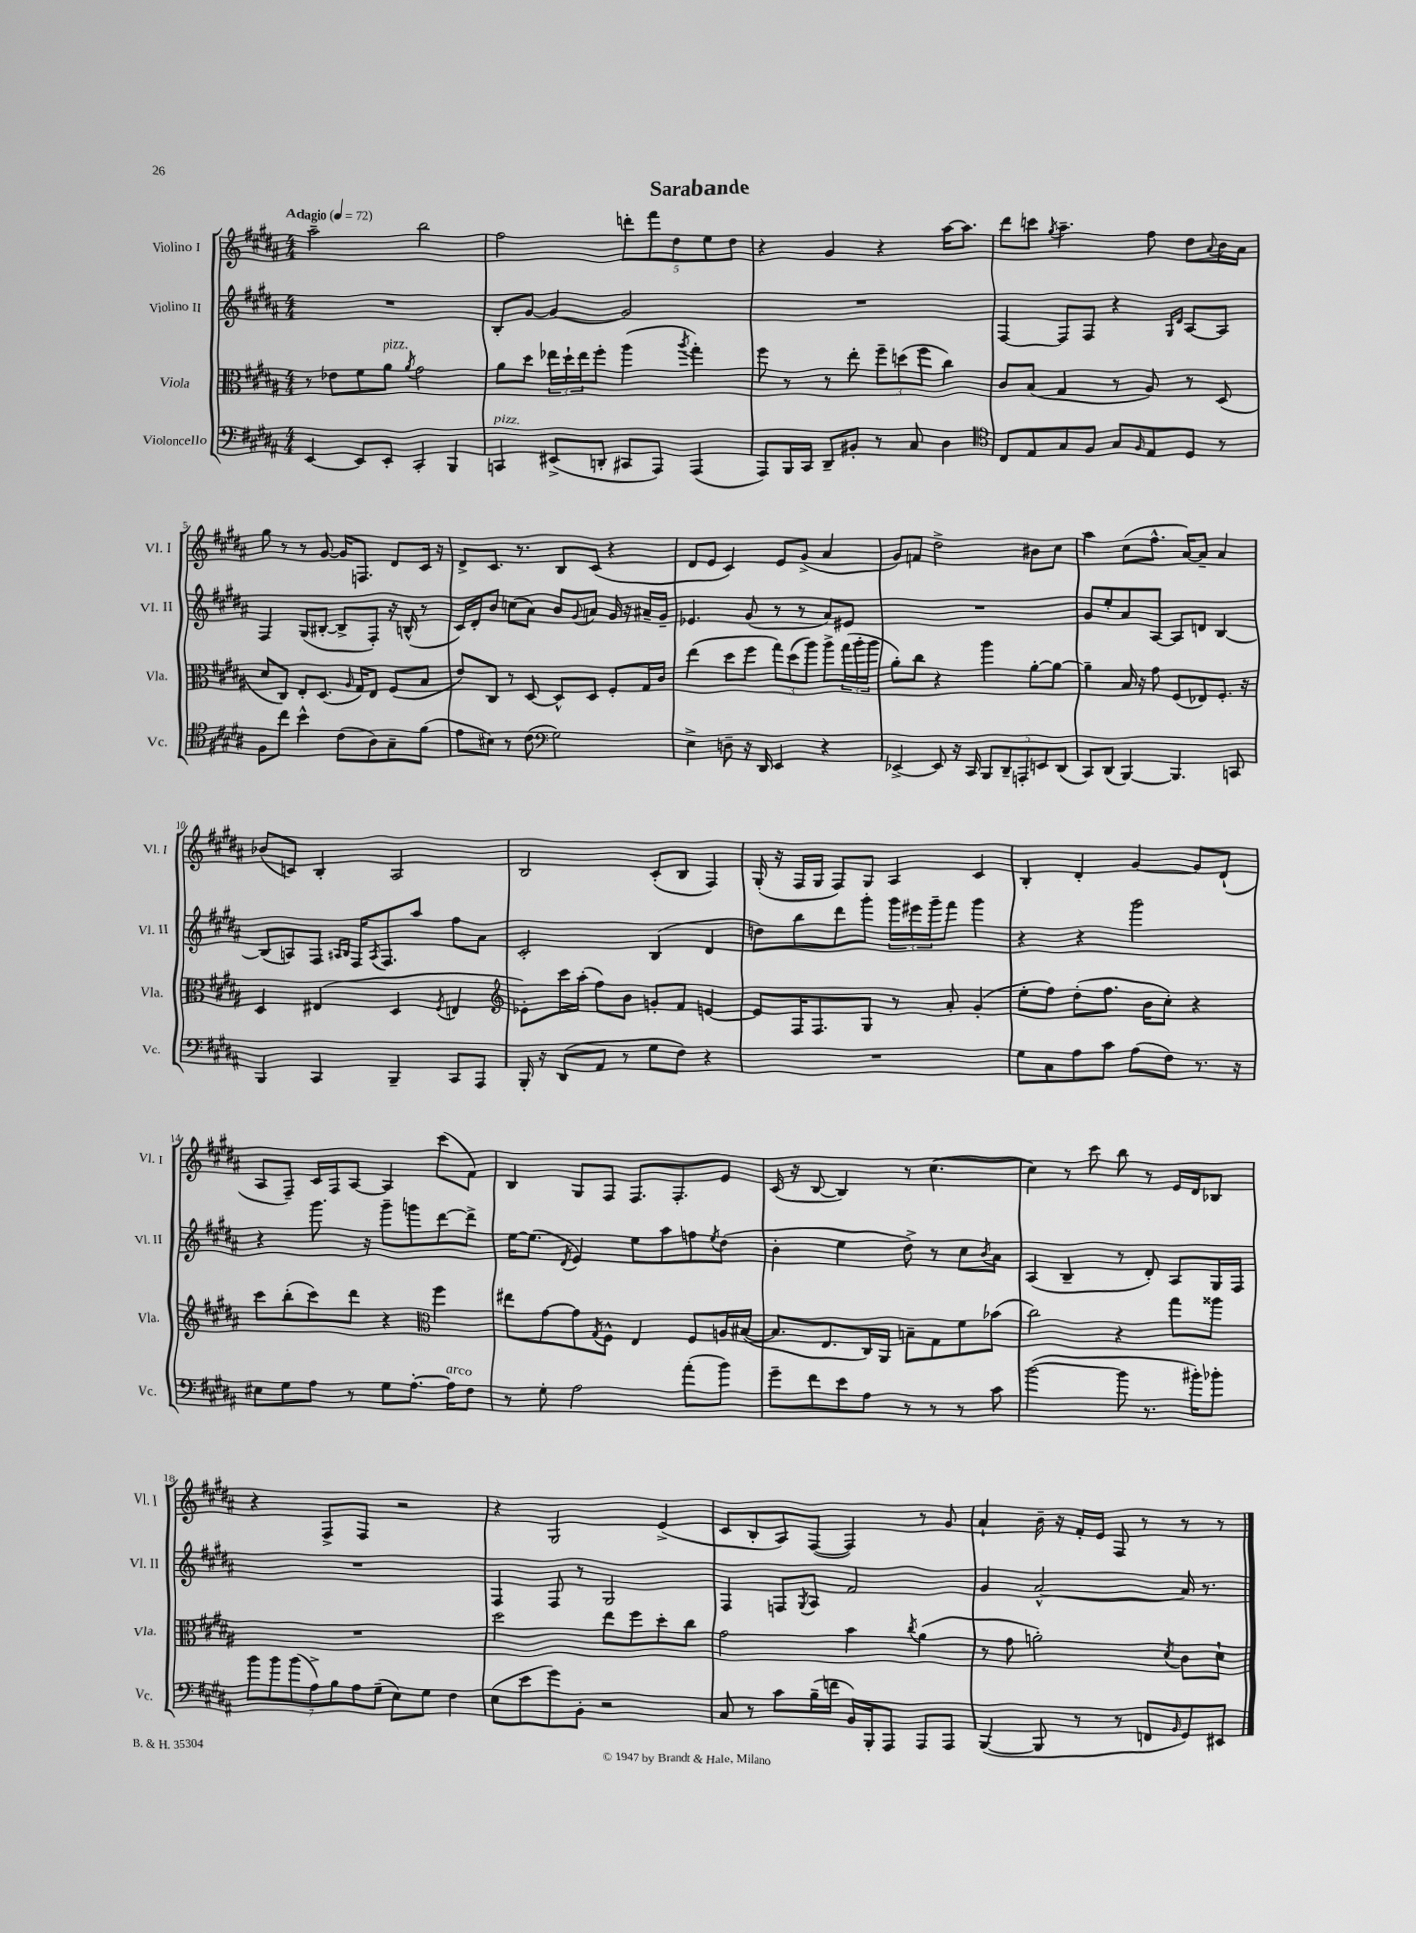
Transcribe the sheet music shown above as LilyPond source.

\header { title = "Sarabande" }
<<
\new StaffGroup <<
\new Staff = "s0" \with { instrumentName = "Violino I" shortInstrumentName = "Vl. I" } {
    \clef treble \key b \major \numericTimeSignature \time 4/4 \tempo "Adagio" 4 = 72
    ais''2-- b''2 |
    fis''2 \tuplet 5/4 { d'''8-. fis'''8 dis''8 e''8 dis''8 } |
    r4 gis'4 r4 ais''16~ ais''8. |
    dis'''8 c'''8 \acciaccatura { gis''8 } ais''4.-- fis''8 dis''8 \appoggiatura { ais'8 } b'16 ais'16 |
    gis''8 r8 r8 gis'8~ gis'16 f8. dis'8 cis'16 r16 |
    dis'8-> cis'8. r8. b8 cis'8( r4 |
    dis'8 e'8 cis'4) e'8 gis'8->( ais'4 |
    gis'8) f'8 dis''2-> bis'8 cis''8 |
    ais''4 cis''8( fis''8.-^ ais'16~) ais'8-- ais'4 |
    bes'8( c'8) b4-. ais2 |
    b2 cis'8-.( b8 fis4) |
    gis16-.( r16 fis16 gis16 fis8) gis8 ais4 cis'4 |
    b4-. dis'4-. gis'4~ gis'8 dis'8-!( |
    ais8 fis8--) cis'16 fis16 ais8~ ais4 cis'''8( fis'8) |
    b4 gis8 fis8 fis8. fis8.-. e'8 |
    cis'16( r16 b8~ b4) r8 cis''4.~( |
    cis''4) r8 cis'''8 b''8 r8 e'16 dis'16 bes8 |
    r4 fis8-> fis8 r2 |
    r4 gis2 e'4->( |
    cis'8 b8-. ais8) fis8~( fis4) r8 gis'8 |
    ais'4-! b'16-- r16 fis'16-. e'16 fis8 r8 r8 r8 \bar "|." |
}
\new Staff = "s1" \with { instrumentName = "Violino II" shortInstrumentName = "Vl. II" } {
    \clef treble \key b \major \numericTimeSignature \time 4/4
    R1 |
    b8-. gis'8~ gis'4~ gis'2 |
    R1 |
    fis4~ fis8 fis8 r4 \grace { gis16 dis'16 } ais8~ ais8 |
    fis4 gis8( bis8~-. bis8-> fis8-.) r16 b16-^( r8 |
    cis'16) dis'16-. b'8 c''8( ais'8) b'8 \appoggiatura { gis'8 } a'8 gis'16 r16 ais'16-- gis'16-- |
    ees'4. gis'8( r8 r8 ais'8) eis'8 |
    R1 |
    gis'8 e''8-. ais'8 ais8~ ais8 d'8 b4~ |
    b8( a8) fis8 \grace { ais16 b16 } fis16 \acciaccatura { ais8 } fis8. ais''8 fis''8 ais'8 |
    cis'2-. b4( dis'4 |
    d''8) b''8 dis'''8 gis'''8-. \tuplet 3/2 { gis'''16 eis'''16 gis'''16-- } fis'''8 gis'''4 |
    r4 r4 gis'''2 |
    r4 gis'''8. r16 gis'''8-- g'''8 dis'''8~ dis'''8-> |
    e''16~ e''8.( \acciaccatura { dis'8 } e'4) e''8 ais''8 f''8 \acciaccatura { e''8 } dis''8( |
    b'4-. e''4 dis''8->) r8 cis''8 \acciaccatura { b'8 } ais'8 |
    ais4( b4-- r8 dis'8-.) ais8 gis16 fis16 |
    R1 |
    fis4 fis8 r8 gis2 |
    fis4 f8 \acciaccatura { gis8 } ais8 fis'2 |
    gis'4 ais'2~-^ ais'16 r8. \bar "|." |
}
\new Staff = "s2" \with { instrumentName = "Viola" shortInstrumentName = "Vla." } {
    \clef alto \key b \major \numericTimeSignature \time 4/4
    r8 ees'8 fis'8 ais'8^\markup { \italic "pizz." } \acciaccatura { ais'8 } gis'2 |
    ais'8 dis''8 \tuplet 3/2 { ees''16 dis''16-! ees''16 } fis''8-. ais''4( \acciaccatura { ais''8 } gis''4-.) |
    fis''8 r8 r8 e''8-. \tuplet 3/2 { fis''8-- d''8( fis''8 } cis''4) |
    cis'8 b8( gis4 r8 ais8) r8 dis8( |
    dis'8 cis8) e8-. dis8.( \grace { ais16 } gis16) e8 fis8( b8 |
    e'8) cis8 r8 dis8~ dis8-^ dis8 fis8-. gis16 cis'16 |
    e''4( dis''8 fis''8 \tuplet 3/2 { gis''8) dis''8( ais''8) } ais''8-> \tuplet 3/2 { gis''16( ais''16-. ais''16 } |
    ais'8-.) cis''8 r4 ais''4 ais'8~-. ais'8~ |
    ais'4-- b16 r16 gis'8 fis8( ees8) fis8.-. r16 |
    dis4 eis4( dis4 \acciaccatura { fis8 } e4 |
    \clef treble ees'8-.) cis'''16 ais''16-.( fis''8) b'8 g'8-. fis'8 e'4~ |
    e'8 fis16 fis8. gis8 r8 ais'8-. gis'4-.( |
    e''8-. fis''8) dis''8-.( fis''8. b'16 cis''8-.) r4 |
    cis'''8 b''8-.( cis'''8) dis'''8 r4 \clef alto fis''4 |
    eis''8 gis'8~ gis'8 \acciaccatura { gis8 } fis8-^ e4 fis8 a16 bis16~( |
    bis8. e8. cis16) ais,16 b8-- gis8 fis'8 bes'8( |
    cis''2) r4 gis''8 aisis''8 |
    R1 |
    dis''2 e''8 fis''8 dis''8-. cis''8 |
    gis'2 b'4 \acciaccatura { cis''8 } ais'4( |
    r8 gis'8 a'2-.) \acciaccatura { dis'8 } cis'8 dis'8-! \bar "|." |
}
\new Staff = "s3" \with { instrumentName = "Violoncello" shortInstrumentName = "Vc." } {
    \clef bass \key b \major \numericTimeSignature \time 4/4
    e,4~ e,8 e,8-. cis,4-. b,,4 |
    c,4^\markup { \italic "pizz." } eis,8->( d,8-. cis,8 ais,,8) ais,,4( |
    ais,,8) b,,16 cis,16 dis,8-- bis,8-. r8 cis8 dis4 |
    \clef tenor cis8 e8 gis8 fis8 gis8 \grace { fis16 } e8 dis8 r8 |
    fis8 cis''8 b'4-^ cis'8( ais8) gis8-- fis'8( |
    e'8 bis8) r8 cis'8( \clef bass gis2) |
    e4-> d8-- r16 dis,16 e,4 r4 |
    ees,4~-> ees,8 r16 cis,16 \tuplet 5/4 { b,,8 dis,8-- a,,8-. e,8 dis,8( } |
    cis,8) dis,8( b,,4~) b,,4. c,8 |
    b,,4 cis,4 b,,4-- cis,8 ais,,8 |
    b,,16-. r16 dis,8( ais,8 r8 gis8 fis8) r4 |
    R1 |
    gis8 cis8 ais8 cis'8 ais8( fis8) r8. r16 |
    eis8 gis8 ais8 r8 gis8 ais8.~-. ais16^\markup { \italic "arco" } fis8 |
    r8 gis8-. ais2 ais'8-.( b'8) |
    gis'8-- fis'8 e'8 ais8 r8 r8 r8 cis'8 |
    b'2~( b'8 r8. bis'16-.) bes'8-. |
    \tuplet 7/4 { b'8 b'8 b'8( ais8->) b8 ais8 gis8--( } e8) gis8 fis4 |
    e8( e'8 gis'8) b,8-. r2 |
    cis8 r8 cis'8 b16--( f'16 b,16) b,,16-. ais,,8 ais,,8 ais,,8 |
    b,,4~( b,,8 r8 r8 f,8 \grace { b,16 } gis,8) eis,8 \bar "|." |
}
>>
>>
